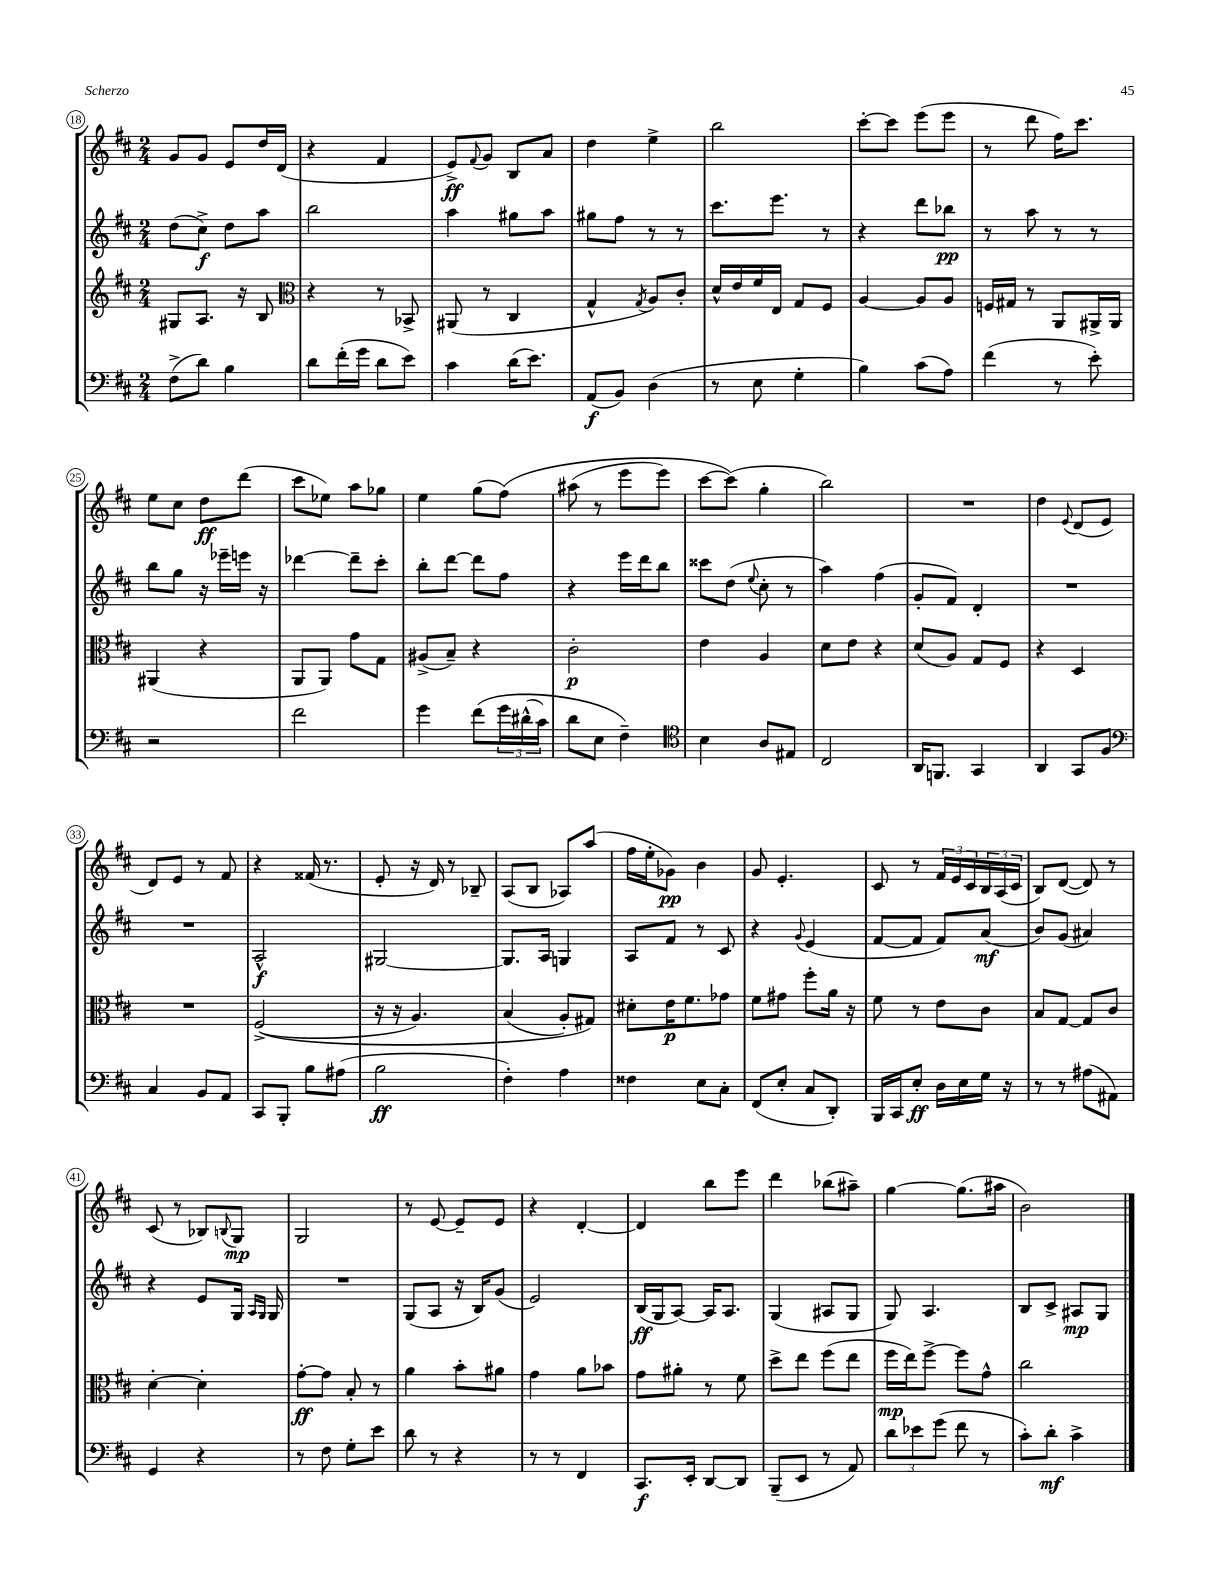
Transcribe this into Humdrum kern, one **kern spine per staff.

**kern	**dynam	**kern	**dynam	**kern	**dynam	**kern	**dynam
*part4	*part4	*part3	*part3	*part2	*part2	*part1	*part1
*staff4	*staff4	*staff3	*staff3	*staff2	*staff2	*staff1	*staff1
*clefF4	*	*clefG2	*	*clefG2	*	*clefG2	*
*k[f#c#]	*	*k[f#c#]	*	*k[f#c#]	*	*k[f#c#]	*
*M2/4	*	*M2/4	*	*M2/4	*	*M2/4	*
=18	=18	=18	=18	=18	=18	=18	=18
(8F#^\L	.	8G#X/L	.	(8dd\L	.	8g/L	.
8d\J)	.	8.A/J	.	8cc#^\J)	f	8g/J	.
4B\	.	.	.	8dd\L	.	8e/L	.
.	.	16r	.	.	.	.	.
.	.	8B/	.	8aa\J	.	16dd/L	.
.	.	.	.	.	.	(16d/JJ	.
=19	=19	=19	=19	=19	=19	=19	=19
*	*	*clefC3	*	*	*	*	*
8d\L	.	4r	.	2bb\	.	4r	.
(16f#'\L	.	.	.	.	.	.	.
16g\JJ	.	.	.	.	.	.	.
8d\L	.	8r	.	.	.	4f#/	.
8e\J)	.	8BB-X^/	.	.	.	.	.
=20	=20	=20	=20	=20	=20	=20	=20
4c#\	.	(8AA#X/	.	4aa\	.	8e^/L)	ff
.	.	.	.	.	.	8qqf#/	.
.	.	8r	.	.	.	8g/J	.
(16d\KL	.	4C#/	.	8gg#X\L	.	8B/L	.
8.e\J)	.	.	.	.	.	.	.
.	.	.	.	8aa\J	.	8a/J	.
=21	=21	=21	=21	=21	=21	=21	=21
(8AA/L	f	4G^^/	.	8gg#X\L	.	4dd\	.
8BB/J)	.	.	.	8ff#\J	.	.	.
.	.	8qG/	.	.	.	.	.
(4D\	.	8A/L)	.	8r	.	4ee^\	.
.	.	8c#'/J	.	8r	.	.	.
=22	=22	=22	=22	=22	=22	=22	=22
8r	.	16d^^/LL	.	8.ccc#\L	.	2bb\	.
.	.	16e/	.	.	.	.	.
8E\	.	16f#/	.	.	.	.	.
.	.	16E/JJ	.	8.eee\J	.	.	.
4G'\	.	8G/L	.	.	.	.	.
.	.	8F#/J	.	8r	.	.	.
=23	=23	=23	=23	=23	=23	=23	=23
4B\)	.	[4A/	.	4r	.	[8ccc#'\L	.
.	.	.	.	.	.	8ccc#\J]	.
(8c#\L	.	8A/L]	.	8ddd\L	.	(8eee\L	.
8A\J)	.	8A/J	.	8bb-X\J	pp	8eee\J	.
=24	=24	=24	=24	=24	=24	=24	=24
(4f#\	.	16Fn/LL	.	8r	.	8r	.
.	.	16G#X/JJ	.	.	.	.	.
.	.	8r	.	8aa\	.	8ddd\	.
8r	.	8AA/L	.	8r	.	16ff#\KL)	.
.	.	.	.	.	.	8.ccc#\J	.
8e'\)	.	16AA#X^/L	.	8r	.	.	.
.	.	16AA#/JJ	.	.	.	.	.
!!LO:LB:g=z
=25	=25	=25	=25	=25	=25	=25	=25
2r	.	(4AA#X/	.	8bb\L	.	8ee\L	.
.	.	.	.	8gg\J	.	8cc#\J	.
.	.	4r	.	16r	.	8dd\L	ff
.	.	.	.	16eee-X~\LL	.	.	.
.	.	.	.	16eeen\JJ	.	(8ddd\J	.
.	.	.	.	16r	.	.	.
=26	=26	=26	=26	=26	=26	=26	=26
2f#\	.	8AA/L	.	[4ddd-X\	.	8ccc#\L	.
.	.	8AA/J)	.	.	.	8ee-X\J)	.
.	.	8g\L	.	8ddd-~\L]	.	8aa\L	.
.	.	8G\J	.	8ccc#'\J	.	8gg-X\J	.
=27	=27	=27	=27	=27	=27	=27	=27
4g\	.	(8A#X^/L	.	8bb'\L	.	4ee\	.
.	.	8B~/J)	.	[8ddd\J	.	.	.
(8f#\L	.	4r	.	8ddd\L]	.	(8gg\L	.
24g\L	.	.	.	8ff#\J	.	(8ff#\J)	.
(24d#X^^\	.	.	.	.	.	.	.
24c#\JJ)	.	.	.	.	.	.	.
=28	=28	=28	=28	=28	=28	=28	=28
8d\L	.	2c#'\	p	4r	.	(8aa#X\	.
8E\J	.	.	.	.	.	8r	.
4F#~\)	.	.	.	16eee\LL	.	8eee\L	.
.	.	.	.	16ddd\J	.	.	.
.	.	.	.	8bb\J	.	8eee\J)	.
=29	=29	=29	=29	=29	=29	=29	=29
*clefC4	*	*	*	*	*	*	*
4B\	.	4e\	.	8ccc##X\L	.	[8ccc#\L	.
.	.	.	.	(8dd\J	.	(8ccc#\J])	.
.	.	.	.	8qqee/	.	.	.
8A/L	.	4A/	.	8cc#'\	.	4gg'\	.
8E#X/J	.	.	.	8r	.	.	.
=30	=30	=30	=30	=30	=30	=30	=30
2C#/	.	8d\L	.	4aa\)	.	2bb\)	.
.	.	8e\J	.	.	.	.	.
.	.	4r	.	(4ff#\	.	.	.
=31	=31	=31	=31	=31	=31	=31	=31
16AA/KL	.	(8d/L	.	8g'/L	.	2r	.
8.FFn/J	.	.	.	.	.	.	.
.	.	8A/J)	.	8f#/J)	.	.	.
4GG/	.	8G/L	.	4d'/	.	.	.
.	.	8F#/J	.	.	.	.	.
=32	=32	=32	=32	=32	=32	=32	=32
4AA/	.	4r	.	2r	.	4dd\	.
.	.	.	.	.	.	8qqe/	.
8GG/L	.	4D/	.	.	.	(8d/L	.
8F#/J	.	.	.	.	.	8e/J	.
!!LO:LB:g=z
=33	=33	=33	=33	=33	=33	=33	=33
*clefF4	*	*	*	*	*	*	*
4C#/	.	2r	.	2r	.	8d/L)	.
.	.	.	.	.	.	8e/J	.
8BB/L	.	.	.	.	.	8r	.
8AA/J	.	.	.	.	.	8f#/	.
=34	=34	=34	=34	=34	=34	=34	=34
8CC#/L	.	((2F#^/	.	2A^^/	f	4r	.
8BBB'/J	.	.	.	.	.	.	.
8B\L	.	.	.	.	.	(16f##X/	.
.	.	.	.	.	.	8.r	.
(8A#X\J	.	.	.	.	.	.	.
=35	=35	=35	=35	=35	=35	=35	=35
2B\	ff	16r	.	[2G#X/	.	8e'/	.
.	.	16r	.	.	.	.	.
.	.	4.A/)	.	.	.	16r	.
.	.	.	.	.	.	16d/)	.
.	.	.	.	.	.	8r	.
.	.	.	.	.	.	8B-X~/	.
=36	=36	=36	=36	=36	=36	=36	=36
4F#'\)	.	(4B/	.	8.G#/L]	.	(8A/L	.
.	.	.	.	.	.	8B/J	.
.	.	.	.	16A/Jk	.	.	.
4A\	.	8A'/L)	.	4Gn/	.	8A-X/L)	.
.	.	8G#X/J)	.	.	.	(8aa/J	.
=37	=37	=37	=37	=37	=37	=37	=37
4F##X\	.	8d#X'\L	.	8A/L	.	16ff#\LL	.
.	.	.	.	.	.	16ee'\J	.
.	.	16e\K	p	8f#/J	.	8g-X\J)	pp
.	.	8.f#\	.	.	.	.	.
8E\L	.	.	.	8r	.	4b\	.
8C#'\J	.	8g-X\J	.	8c#/	.	.	.
=38	=38	=38	=38	=38	=38	=38	=38
(8FF#/L	.	8f#\L	.	4r	.	8g/	.
8E'/J	.	8g#X\J	.	.	.	4.e'/	.
.	.	.	.	8qqg/	.	.	.
8C#/L	.	8ff#'\L	.	(4e/	.	.	.
8DD'/J)	.	16a\Jk	.	.	.	.	.
.	.	16r	.	.	.	.	.
=39	=39	=39	=39	=39	=39	=39	=39
16BBB/LL	.	8f#\	.	[8f#/L	.	8c#/	.
16CC#/J	.	.	.	.	.	.	.
8E'/J	ff	8r	.	8f#/J]	.	8r	.
16D\LL	.	8e\L	.	8f#/L)	.	24f#/LL	.
.	.	.	.	.	.	24e/	.
16E\	.	.	.	.	.	.	.
.	.	.	.	.	.	24c#/	.
16G\JJ	.	8c#\J	.	(8a/J	mf	24B/	.
.	.	.	.	.	.	(24A/	.
16r	.	.	.	.	.	.	.
.	.	.	.	.	.	24c#/JJ	.
=40	=40	=40	=40	=40	=40	=40	=40
8r	.	8B/L	.	8b/L)	.	8B/L)	.
8r	.	[8G/J	.	(8g/J	.	([8d/J	.
(8A#X\L	.	8G/L]	.	4a#X/)	.	8d/])	.
8AA#X\J)	.	8c#/J	.	.	.	8r	.
!!LO:LB:g=z
=41	=41	=41	=41	=41	=41	=41	=41
4GG/	.	[4d'\	.	4r	.	(8c#/	.
.	.	.	.	.	.	8r	.
4r	.	4d'\]	.	8e/L	.	8B-X/L)	.
.	.	.	.	.	.	8qqBn/	.
.	.	.	.	16G/Jk	.	8G/J	mp
.	.	.	.	16qqA/LL	.	.	.
.	.	.	.	16qqG/JJ	.	.	.
.	.	.	.	16G/	.	.	.
=42	=42	=42	=42	=42	=42	=42	=42
8r	.	[8g'\L	ff	2r	.	2G/	.
8F#\	.	8g\J]	.	.	.	.	.
8G'\L	.	8B'/	.	.	.	.	.
8e\J	.	8r	.	.	.	.	.
=43	=43	=43	=43	=43	=43	=43	=43
8d\	.	4a\	.	(8G/L	.	8r	.
8r	.	.	.	8A/J	.	[8e/	.
4r	.	8b'\L	.	16r	.	8e~/L]	.
.	.	.	.	16B/KL)	.	.	.
.	.	8a#X\J	.	(8g/J	.	8e/J	.
=44	=44	=44	=44	=44	=44	=44	=44
8r	.	4g\	.	2e/)	.	4r	.
8r	.	.	.	.	.	.	.
4FF#/	.	8a\L	.	.	.	[4d'/	.
.	.	8b-X\J	.	.	.	.	.
=45	=45	=45	=45	=45	=45	=45	=45
8.CC#/L	f	8g\L	.	(16B/LL	ff	4d/]	.
.	.	.	.	16G/J	.	.	.
.	.	8a#X'\J	.	[8A/J)	.	.	.
16EE'/Jk	.	.	.	.	.	.	.
[8DD/L	.	8r	.	16A/KL]	.	8bb\L	.
.	.	.	.	8.A/J	.	.	.
8DD/J]	.	8f#\	.	.	.	8eee\J	.
=46	=46	=46	=46	=46	=46	=46	=46
(8BBB~/L	.	8dd^\L	.	(4G/	.	4ddd\	.
8EE/J	.	8ee\J	.	.	.	.	.
8r	.	(8ff#\L	.	8A#X/L	.	(8bb-X\L	.
8AA/)	.	8ee\J	.	8G/J	.	8aa#X~\J)	.
=47	=47	=47	=47	=47	=47	=47	=47
12d\L	.	16ff#\LL	mp	8G/)	.	[4gg\	.
.	.	16ee\J)	.	.	.	.	.
12e-X\	.	.	.	.	.	.	.
.	.	[8ff#^\J	.	4.A/	.	.	.
(12g\J	.	.	.	.	.	.	.
8f#\	.	8ff#\L]	.	.	.	(8.gg\L]	.
8r	.	8g^^\J	.	.	.	.	.
.	.	.	.	.	.	16aa#X\Jk	.
=48	=48	=48	=48	=48	=48	=48	=48
8c#'\L)	.	2cc#\	.	8B/L	.	2b\)	.
8d'\J	mf	.	.	8c#^/J	.	.	.
4c#^\	.	.	.	8A#X/L	mp	.	.
.	.	.	.	8G/J	.	.	.
==	==	==	==	==	==	==	==
*-	*-	*-	*-	*-	*-	*-	*-
